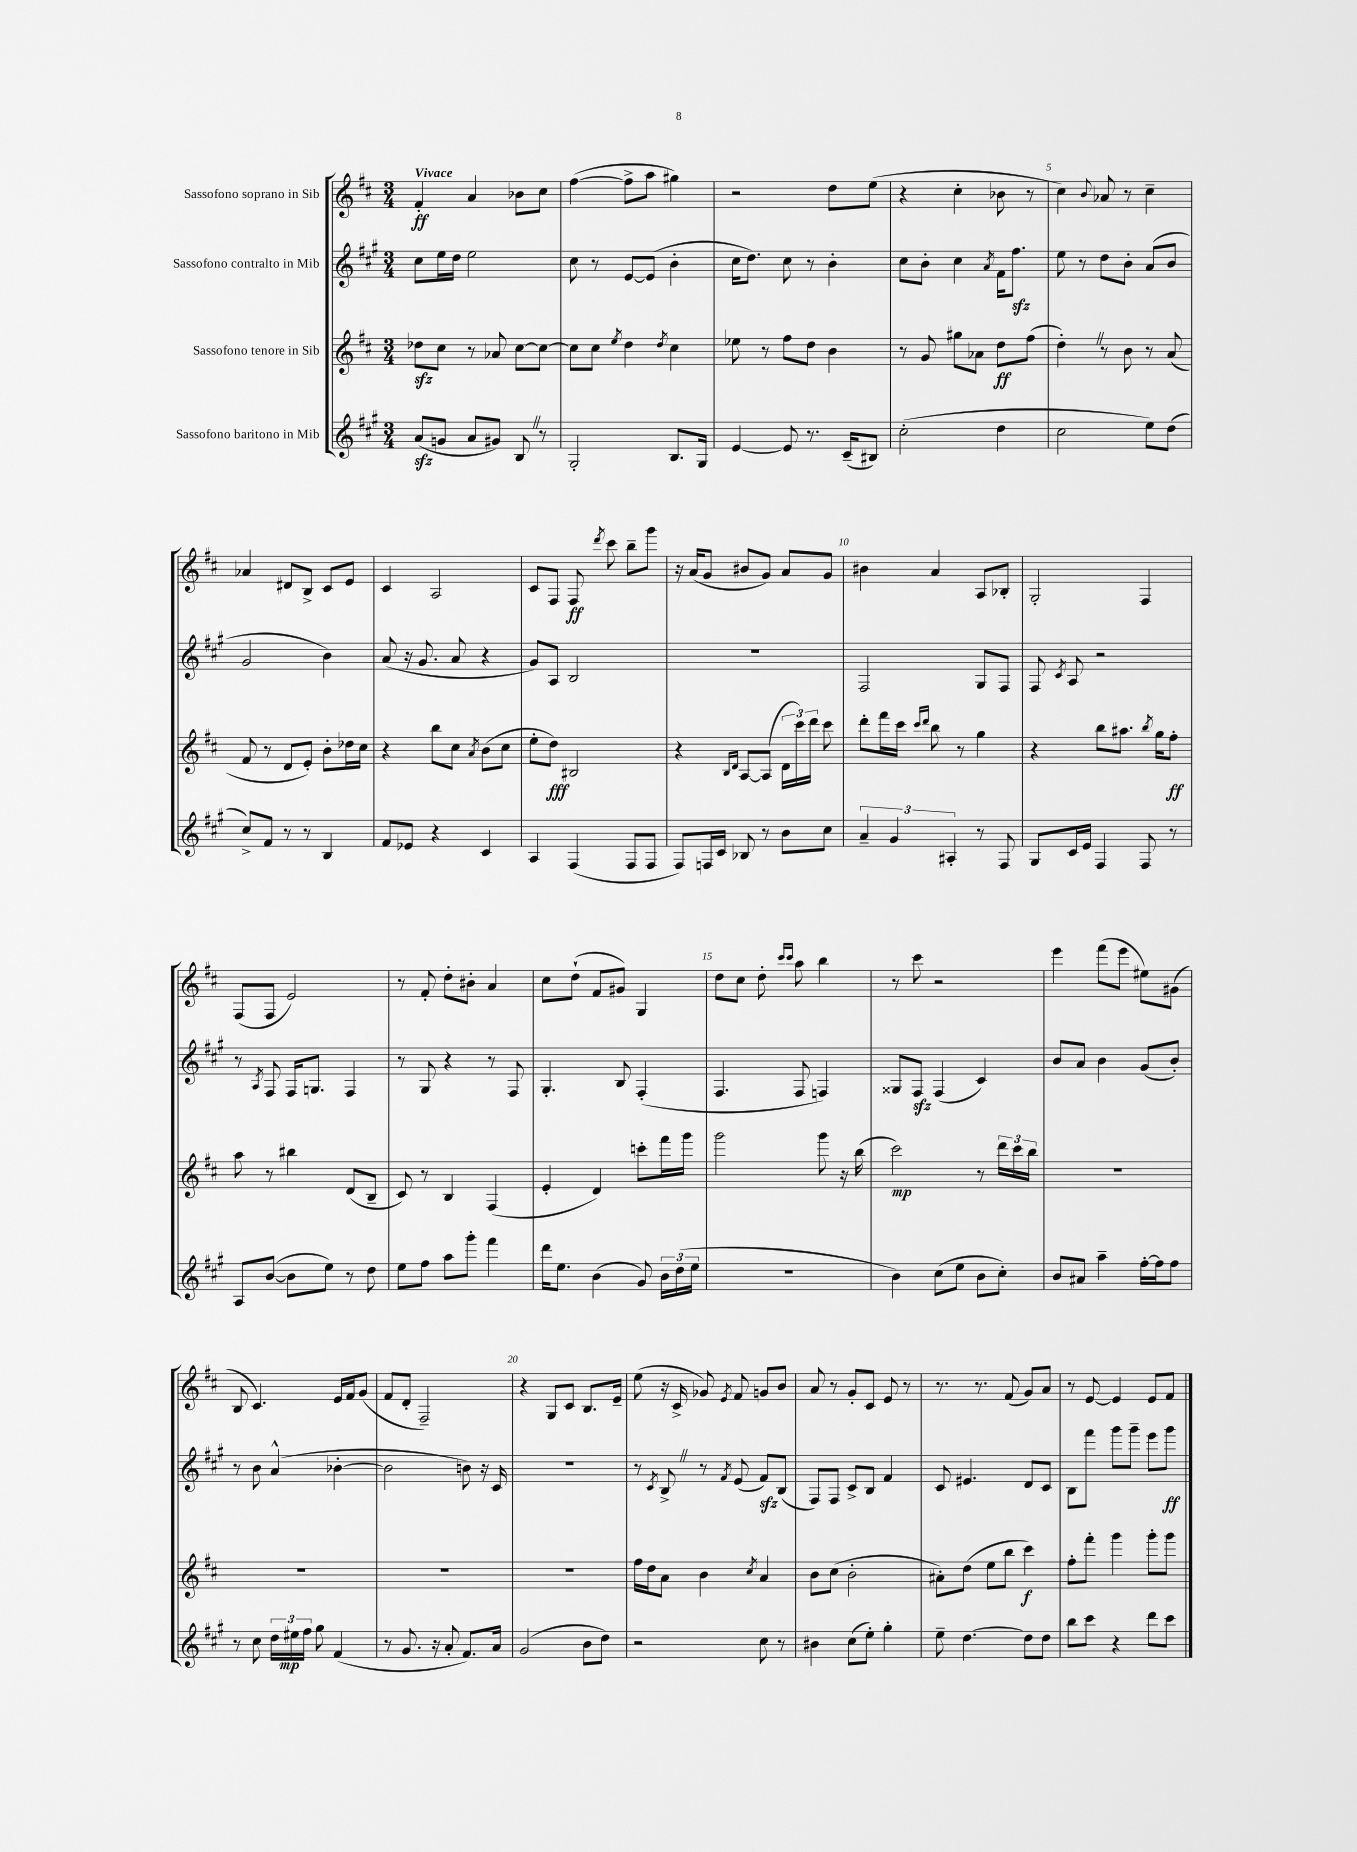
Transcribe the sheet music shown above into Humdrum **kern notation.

**kern	**dynam	**kern	**dynam	**kern	**dynam	**kern	**dynam
*part4	*part4	*part3	*part3	*part2	*part2	*part1	*part1
*staff4	*staff4	*staff3	*staff3	*staff2	*staff2	*staff1	*staff1
*I"Sassofono baritono in Mib	*	*I"Sassofono tenore in Sib	*	*I"Sassofono contralto in Mib	*	*I"Sassofono soprano in Sib	*
*clefG2	*	*clefG2	*	*clefG2	*	*clefG2	*
*k[f#c#g#]	*	*k[f#c#]	*	*k[f#c#g#]	*	*k[f#c#]	*
*M3/4	*	*M3/4	*	*M3/4	*	*M3/4	*
=1	=1	=1	=1	=1	=1	=1	=1
!	!	!	!	!	!	!LO:TX:a:B:t=Vivace	!
(8azz/L	.	8dd-Xzz\L	.	8cc#\L	.	4f#'/	ff
8gn/J	.	8cc#\J	.	16ee\L	.	.	.
.	.	.	.	16dd\JJ	.	.	.
8a/L	.	8r	.	2ee\	.	4a/	.
8g#X/J)	.	8a-X/	.	.	.	.	.
8BZ/	.	[8cc#\L	.	.	.	8b-X\L	.
8r	.	8cc#\J_	.	.	.	8cc#\J	.
=2	=2	=2	=2	=2	=2	=2	=2
2G#'/	.	8cc#\L]	.	8cc#\	.	([4ff#\	.
.	.	8cc#\J	.	8r	.	.	.
.	.	8qee/	.	.	.	.	.
.	.	4dd\	.	[8e/L	.	8ff#^\L]	.
.	.	.	.	(8e/J]	.	8aa\J	.
.	.	8qdd/	.	.	.	.	.
8.B/L	.	4cc#\	.	4b'\	.	4gg#X\)	.
16G#/Jk	.	.	.	.	.	.	.
=3	=3	=3	=3	=3	=3	=3	=3
[4e/	.	8ee-X\	.	16cc#\KL	.	2r	.
.	.	.	.	8.dd\J)	.	.	.
.	.	8r	.	.	.	.	.
8e/]	.	8ff#\L	.	8cc#\	.	.	.
8.r	.	8dd\J	.	8r	.	.	.
.	.	4b\	.	4b'\	.	8dd\L	.
(16c#~/KL	.	.	.	.	.	.	.
8B#X/J)	.	.	.	.	.	(8ee\J	.
=4	=4	=4	=4	=4	=4	=4	=4
(2cc#'\	.	8r	.	8cc#\L	.	4r	.
.	.	8g/	.	8b'\J	.	.	.
.	.	8gg#X\L	.	4cc#\	.	4cc#'\	.
.	.	8a-X\J	.	.	.	.	.
.	.	.	.	8qa/	.	.	.
4dd\	.	8dd\L	ff	16f#\KL	.	8b-X\	.
.	.	.	.	8.ff#zz\J	.	.	.
.	.	(8ff#\J	.	.	.	8r	.
=5	=5	=5	=5	=5	=5	=5	=5
2cc#\	.	4dd'Z\)	.	8ee\	.	4cc#\)	.
.	.	.	.	8r	.	.	.
.	.	.	.	.	.	8qqb/	.
.	.	8r	.	8dd\L	.	8a-X/	.
.	.	8b\	.	8b'\J	.	8r	.
8ee\L)	.	8r	.	(8a/L	.	4cc#~\	.
(8dd\J	.	(8a/	.	8b/J	.	.	.
!!LO:LB:g=z
=6	=6	=6	=6	=6	=6	=6	=6
8cc#^/L)	.	8f#/	.	2g#/	.	4a-X/	.
8f#/J	.	8r	.	.	.	.	.
8r	.	8d/L	.	.	.	8d#X/L	.
8r	.	8e'/J)	.	.	.	8B^/J	.
4B/	.	8b'\L	.	4b\)	.	8c#/L	.
.	.	16dd-X\L	.	.	.	8e/J	.
.	.	16cc#\JJ	.	.	.	.	.
=7	=7	=7	=7	=7	=7	=7	=7
8f#/L	.	4r	.	(8a/	.	4c#/	.
8e-X/J	.	.	.	16r	.	.	.
.	.	.	.	8.g#/	.	.	.
4r	.	8bb\L	.	.	.	2A/	.
.	.	8cc#\J	.	8a/	.	.	.
.	.	8qa/	.	.	.	.	.
4c#/	.	(8b\L	.	4r	.	.	.
.	.	8cc#\J	.	.	.	.	.
=8	=8	=8	=8	=8	=8	=8	=8
4A/	.	8ee'\L	.	8g#/L)	.	8c#/L	.
.	.	8dd\J)	fff	8A/J	.	8F#/J	.
(4F#/	.	2B#X/	.	2B/	.	8F#/	ff
.	.	.	.	.	.	8qddd/	.
.	.	.	.	.	.	8ccc#\	.
8F#/L	.	.	.	.	.	8bb~\L	.
8F#/J	.	.	.	.	.	8ggg\J	.
=9	=9	=9	=9	=9	=9	=9	=9
8F#/L)	.	4r	.	2.r	.	16r	.
.	.	.	.	.	.	(16a/KL	.
16Fn/L	.	.	.	.	.	8g/J	.
16c#/JJ	.	.	.	.	.	.	.
.	.	16qqB/LL	.	.	.	.	.
.	.	16qqd/JJ	.	.	.	.	.
8B-X/	.	[8A/L	.	.	.	8b#X/L	.
8r	.	(8A/J]	.	.	.	8g/J)	.
8b\L	.	24d\LL	.	.	.	8a/L	.
.	.	24ccc#\)	.	.	.	.	.
.	.	24ddd\JJ	.	.	.	.	.
8cc#\J	.	8ccc#\	.	.	.	8g/J	.
=10	=10	=10	=10	=10	=10	=10	=10
6a~/	.	8ddd'\L	.	2F#/	.	4b#X\	.
.	.	16fff#\L	.	.	.	.	.
6g#/	.	.	.	.	.	.	.
.	.	16ccc#\JJ	.	.	.	.	.
.	.	16qqccc#/LL	.	.	.	.	.
.	.	16qqddd/JJ	.	.	.	.	.
.	.	8bb\	.	.	.	4a/	.
6A#X'/	.	.	.	.	.	.	.
.	.	8r	.	.	.	.	.
8r	.	4gg\	.	8G#/L	.	8A/L	.
8F#/	.	.	.	8F#/J	.	8B-X'/J	.
=11	=11	=11	=11	=11	=11	=11	=11
8G#/L	.	4r	.	8F#/	.	2G'/	.
.	.	.	.	8qc#/	.	.	.
16c#/L	.	.	.	8A/	.	.	.
16e/JJ	.	.	.	.	.	.	.
4F#/	.	8bb\L	.	2r	.	.	.
.	.	8.aa#X\J	.	.	.	.	.
8F#/	.	.	.	.	.	4F#/	.
.	.	8qbb/	.	.	.	.	.
.	.	16gg\KL	.	.	.	.	.
8r	.	8ff#'\J	ff	.	.	.	.
!!LO:LB:g=z
=12	=12	=12	=12	=12	=12	=12	=12
8A/L	.	8aa\	.	8r	.	(8F#/L	.
.	.	.	.	8qA/	.	.	.
([8b/J	.	8r	.	8F#/	.	8F#/J	.
8b\L]	.	4bb#X\	.	16F#/KL	.	2e/)	.
.	.	.	.	8.Gn/J	.	.	.
8ee\J)	.	.	.	.	.	.	.
8r	.	(8d/L	.	4F#/	.	.	.
8dd\	.	8B~/J	.	.	.	.	.
=13	=13	=13	=13	=13	=13	=13	=13
8ee\L	.	8c#/)	.	8r	.	8r	.
8ff#\J	.	8r	.	8G#/	.	8f#'/	.
8aa\L	.	4B/	.	4r	.	8dd'\L	.
8ggg#'\J	.	.	.	.	.	8b#X'\J	.
4fff#\	.	(4F#/	.	8r	.	4a/	.
.	.	.	.	8F#/	.	.	.
=14	=14	=14	=14	=14	=14	=14	=14
16ddd\KL	.	4e'/	.	4.G#'/	.	8cc#\L	.
8.ee\J	.	.	.	.	.	.	.
.	.	.	.	.	.	(8dd`\J	.
(4b\	.	4d/)	.	.	.	8f#/L	.
.	.	.	.	8B/	.	8g#X/J)	.
8g#/)	.	8cccn'\L	.	(4F#'/	.	4G/	.
24b\LL	.	16fff#\L	.	.	.	.	.
(24dd\	.	.	.	.	.	.	.
.	.	16ggg\JJ	.	.	.	.	.
24ee\JJ	.	.	.	.	.	.	.
=15	=15	=15	=15	=15	=15	=15	=15
2.r	.	2ggg\	.	4.F#/	.	8dd\L	.
.	.	.	.	.	.	8cc#\J	.
.	.	.	.	.	.	8dd'\	.
.	.	.	.	.	.	16qqccc#/LL	.
.	.	.	.	.	.	16qqccc#/JJ	.
.	.	.	.	8F#/	.	8aa\	.
.	.	8ggg\	.	4Fn/)	.	4bb\	.
.	.	16r	.	.	.	.	.
.	.	(16bb\	.	.	.	.	.
=16	=16	=16	=16	=16	=16	=16	=16
4b\)	.	2ccc#\)	mp	8G##X/L	.	8r	.
.	.	.	.	8F#zz/J	.	8ccc#\	.
(8cc#\L	.	.	.	(4F#/	.	2r	.
8ee\J	.	.	.	.	.	.	.
8b\L	.	8r	.	4c#/)	.	.	.
8cc#'\J)	.	24ddd\LL	.	.	.	.	.
.	.	24ccc#\	.	.	.	.	.
.	.	24bb\JJ	.	.	.	.	.
=17	=17	=17	=17	=17	=17	=17	=17
8b/L	.	2.r	.	8b/L	.	4eee\	.
8a#X/J	.	.	.	8a/J	.	.	.
4aa~\	.	.	.	4b\	.	(8fff#\L	.
.	.	.	.	.	.	8eee\J	.
[16ff#'\LL	.	.	.	(8g#/L	.	8ee#X\L)	.
16ff#\J]	.	.	.	.	.	.	.
8ff#\J	.	.	.	8b'/J)	.	(8g#X\J	.
!!LO:LB:g=z
=18	=18	=18	=18	=18	=18	=18	=18
8r	.	2.r	.	8r	.	8B/	.
8cc#\	.	.	.	8b\	.	4.c#/)	.
24dd\LL	.	.	.	(4a^^/	.	.	.
24ee#X\	mp	.	.	.	.	.	.
24ff#\JJ	.	.	.	.	.	.	.
8gg#\	.	.	.	.	.	.	.
(4f#/	.	.	.	[4b-X'\	.	16e/LL	.
.	.	.	.	.	.	16f#/J	.
.	.	.	.	.	.	(8g/J	.
=19	=19	=19	=19	=19	=19	=19	=19
8r	.	2.r	.	2b-\]	.	8f#/L	.
8.g#/	.	.	.	.	.	8d'/J	.
.	.	.	.	.	.	2F#~/)	.
16r	.	.	.	.	.	.	.
8a'/	.	.	.	.	.	.	.
8.f#/L)	.	.	.	8bn\)	.	.	.
.	.	.	.	16r	.	.	.
16a/Jk	.	.	.	16c#/	.	.	.
=20	=20	=20	=20	=20	=20	=20	=20
(2g#/	.	2.r	.	2.r	.	4r	.
.	.	.	.	.	.	8G/L	.
.	.	.	.	.	.	8c#/J	.
8b\L	.	.	.	.	.	8.B/L	.
8dd\J)	.	.	.	.	.	.	.
.	.	.	.	.	.	16e~/Jk	.
=21	=21	=21	=21	=21	=21	=21	=21
2r	.	16ff#\LL	.	8r	.	(8ee\	.
.	.	16dd\J	.	.	.	.	.
.	.	.	.	8qc#/	.	.	.
.	.	8a\J	.	8B^Z/	.	16r	.
.	.	.	.	.	.	16c#^/	.
.	.	4b\	.	8r	.	8g-X/)	.
.	.	.	.	8qf#/	.	8qe/	.
.	.	.	.	(8e/	.	8f#/	.
.	.	8qcc#/	.	.	.	.	.
8cc#\	.	4a/	.	8f#zz/L)	.	8gn/L	.
8r	.	.	.	(8B/J	.	8b/J	.
=22	=22	=22	=22	=22	=22	=22	=22
4b#X\	.	8b\L	.	8F#/L)	.	8a/	.
.	.	(8cc#\J	.	8F#/J	.	8r	.
(8cc#\L	.	2b'\	.	8c#^/L	.	8g'/L	.
8ee'\J)	.	.	.	8B/J	.	8c#/J	.
4gg#'\	.	.	.	4f#/	.	8e/	.
.	.	.	.	.	.	8r	.
=23	=23	=23	=23	=23	=23	=23	=23
8ee~\	.	8a#X'\L)	.	8c#/	.	8.r	.
[4.dd\	.	(8dd\J	.	4.e#X/	.	.	.
.	.	.	.	.	.	8.r	.
.	.	8ee\L	.	.	.	.	.
.	.	8bb\J	.	.	.	(8f#/	.
8dd\L]	.	4ccc#\)	f	8d/L	.	8g/L)	.
8dd\J	.	.	.	8c#/J	.	8a/J	.
=24	=24	=24	=24	=24	=24	=24	=24
8bb\L	.	8ff#'\L	.	8B\L	.	8r	.
8ccc#\J	.	8fff#'\J	.	8fff#\J	.	[8e/	.
4r	.	4ggg\	.	8ggg#\L	.	4e/]	.
.	.	.	.	8ggg#~\J	.	.	.
8ddd\L	.	8ggg'\L	.	8eee\L	.	8e/L	.
8ccc#\J	.	8ggg\J	.	8ggg#\J	ff	8f#/J	.
==	==	==	==	==	==	==	==
*-	*-	*-	*-	*-	*-	*-	*-
